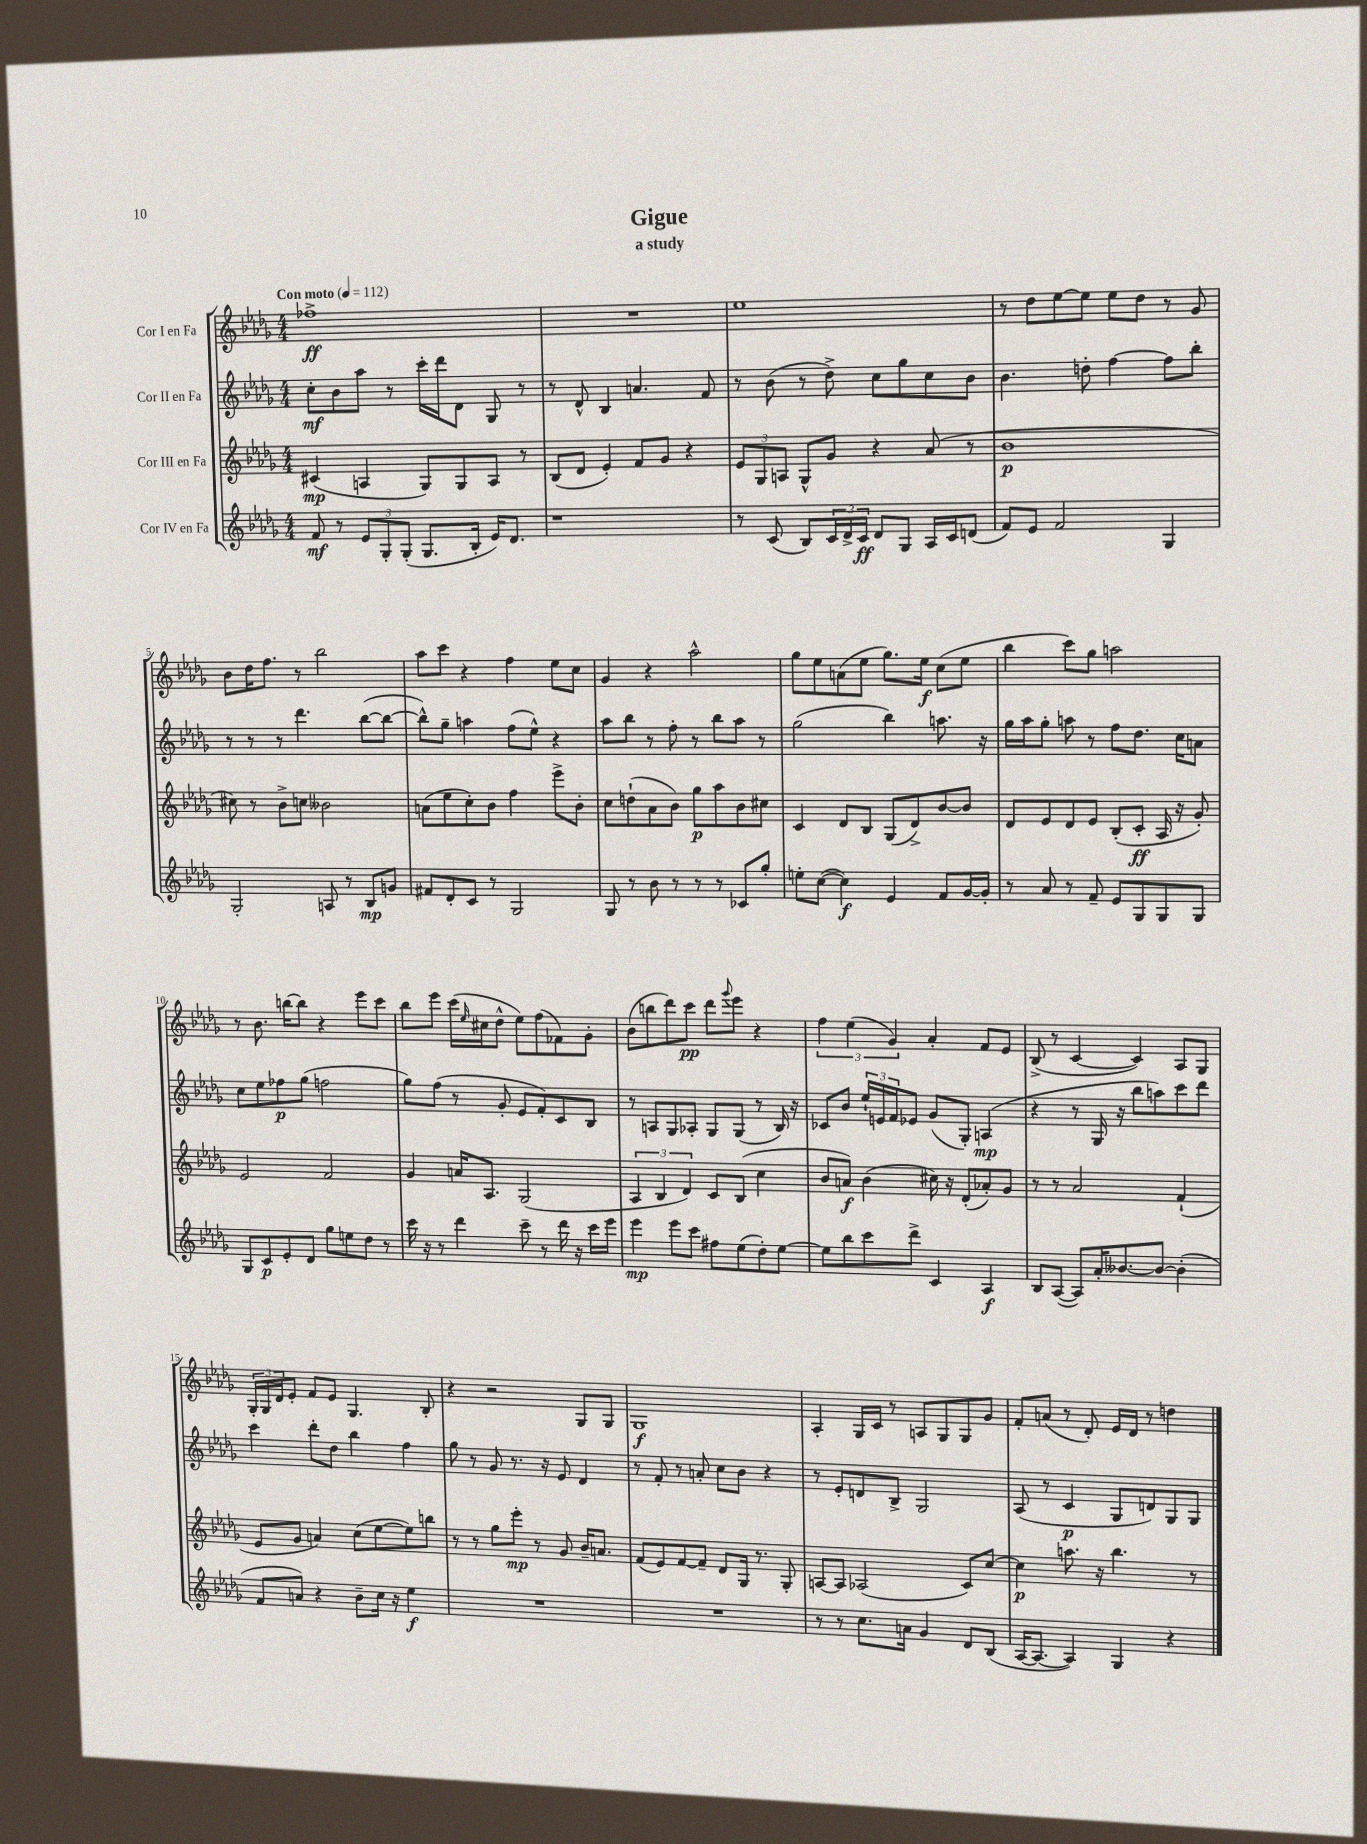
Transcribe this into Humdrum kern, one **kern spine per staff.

**kern	**dynam	**kern	**dynam	**kern	**dynam	**kern	**dynam
*part4	*part4	*part3	*part3	*part2	*part2	*part1	*part1
*staff4	*staff4	*staff3	*staff3	*staff2	*staff2	*staff1	*staff1
*I"Cor IV en Fa	*	*I"Cor III en Fa	*	*I"Cor II en Fa	*	*I"Cor I en Fa	*
*clefG2	*	*clefG2	*	*clefG2	*	*clefG2	*
*k[b-e-a-d-g-]	*	*k[b-e-a-d-g-]	*	*k[b-e-a-d-g-]	*	*k[b-e-a-d-g-]	*
*M4/4	*	*M4/4	*	*M4/4	*	*M4/4	*
*MM112	*	*MM112	*	*MM112	*	*MM112	*
=1	=1	=1	=1	=1	=1	=1	=1
!	!	!	!	!	!	!LO:TX:a:B:t=Con moto	!
8f/	mf	(4c#X/	mp	8cc'\L	mf	1ff-X^	ff
8r	.	.	.	8b-\	.	.	.
12e-/L	.	4An/	.	8aa-\J	.	.	.
12G-'/	.	.	.	.	.	.	.
.	.	.	.	8r	.	.	.
(12G-'/J	.	.	.	.	.	.	.
8.G-/L	.	8G-/L)	.	16ccc'\LL	.	.	.
.	.	.	.	16ddd-\J	.	.	.
.	.	8G-/	.	8d-\J	.	.	.
16B-'/Jk	.	.	.	.	.	.	.
16e-/KL)	.	8A/J	.	8G-/	.	.	.
8.d-/J	.	.	.	.	.	.	.
.	.	8r	.	8r	.	.	.
=2	=2	=2	=2	=2	=2	=2	=2
1r	.	(8B-/L	.	8r	.	1r	.
.	.	8d-/J	.	8d-^^/	.	.	.
.	.	4e-'/)	.	4B-/	.	.	.
.	.	8f/L	.	4.an/	.	.	.
.	.	8g-/J	.	.	.	.	.
.	.	4r	.	.	.	.	.
.	.	.	.	8f/	.	.	.
=3	=3	=3	=3	=3	=3	=3	=3
8r	.	12e-/L	.	8r	.	1ee-	.
.	.	12G-/	.	.	.	.	.
(8c/	.	.	.	(8b-\	.	.	.
.	.	12An/J	.	.	.	.	.
8B-/L)	.	8G-^^/L	.	8r	.	.	.
24c/L	.	8g-/J	.	8dd-^\)	.	.	.
24d-^/	.	.	.	.	.	.	.
24c/JJ	ff	.	.	.	.	.	.
8d-/L	.	4r	.	8cc\L	.	.	.
8G-/J	.	.	.	8gg-\	.	.	.
16A-/LL	.	(8a-/	.	8cc\	.	.	.
16c/J	.	.	.	.	.	.	.
(8dn/J	.	8r	.	8b-\J	.	.	.
=4	=4	=4	=4	=4	=4	=4	=4
8f/L)	.	1b-	p	4.b-\	.	8r	.
8e-/J	.	.	.	.	.	8dd-\L	.
2f/	.	.	.	.	.	[8ee-\	.
.	.	.	.	8ddn'\	.	8ee-\J]	.
.	.	.	.	[4ff\	.	8ee-\L	.
.	.	.	.	.	.	8dd-\J	.
4G-/	.	.	.	8ff\L]	.	8r	.
.	.	.	.	8bb-'\J	.	8g-/	.
!!LO:LB:g=z
=5	=5	=5	=5	=5	=5	=5	=5
2G-'/	.	8cc#X\)	.	8r	.	8b-\L	.
.	.	8r	.	8r	.	16dd-\K	.
.	.	.	.	.	.	8.ff\J	.
.	.	8b-^\L	.	8r	.	.	.
.	.	8ccn\J	.	4.ddd-\	.	8r	.
8An/	.	2b--X\	.	.	.	2bb-\	.
8r	.	.	.	.	.	.	.
8B-/L	mp	.	.	([8bb-\L	.	.	.
8gn/J	.	.	.	8bb-\J_	.	.	.
=6	=6	=6	=6	=6	=6	=6	=6
8f#X/L	.	(8an\L	.	8bb-^^\L])	.	8aa-\L	.
8d-'/	.	8ee-\	.	8gg-~\J	.	8ccc\J	.
8c/J	.	8cc'\)	.	4aan\	.	4r	.
8r	.	8b-\J	.	.	.	.	.
2G-/	.	4ff\	.	(8ff\L	.	4ff\	.
.	.	.	.	8ee-^^\J)	.	.	.
.	.	8eee-^\L	.	4r	.	8ee-\L	.
.	.	8b-'\J	.	.	.	8cc\J	.
=7	=7	=7	=7	=7	=7	=7	=7
8G-/	.	8cc\L	.	8aa-\L	.	4g-/	.
8r	.	(8ddn`\	.	8bb-\J	.	.	.
8b-\	.	8a-\	.	8r	.	4r	.
8r	.	8b-\J)	.	8ff'\	.	.	.
8r	.	8gg-\L	p	8r	.	2aa-^^\	.
8r	.	8aa-\	.	8bb-\L	.	.	.
8c-X/L	.	8b-\	.	8aa-\J	.	.	.
8gg-'/J	.	8cc#X\J	.	8r	.	.	.
=8	=8	=8	=8	=8	=8	=8	=8
8een'\L	.	4c/	.	(2gg-\	.	8gg-\L	.
([8cc\J	.	.	.	.	.	8ee-\	.
4cc\])	f	8d-/L	.	.	.	(8an\	.
.	.	8B-/J	.	.	.	8ee-\J	.
4e-/	.	(8G-/L	.	4bb-\)	.	8.gg-\L)	.
.	.	8d-^/)	.	.	.	.	.
.	.	.	.	.	.	16ee-\Jk	f
8f/L	.	[8b-/	.	8.aan\	.	(8cc\L	.
[16g-/L	.	8b-/J]	.	.	.	8ee-\J	.
16g-'/JJ]	.	.	.	16r	.	.	.
=9	=9	=9	=9	=9	=9	=9	=9
8r	.	8d-/L	.	16gg-\LL	.	4bb-\	.
.	.	.	.	16aa-\J	.	.	.
8a-/	.	8e-/	.	8gg-'\J	.	.	.
8r	.	8d-/	.	8aan\	.	8ccc\L)	.
8f~/	.	8e-/J	.	8r	.	8gg-\J	.
8e-/L	.	(8B-'/L	.	8ff\L	.	2aan\	.
8G-/	.	8c'/J	ff	8.dd-\J	.	.	.
8G-/	.	16A-/	.	.	.	.	.
.	.	16r	.	16cc\KL	.	.	.
8G-/J	.	8g-'/)	.	8an\J	.	.	.
!!LO:LB:g=z
=10	=10	=10	=10	=10	=10	=10	=10
8G-/L	.	2e-/	.	8cc\L	.	8r	.
8c/	p	.	.	8ee-\	.	8.b-\	.
8e-'/	.	.	.	8ff-X\	p	.	.
.	.	.	.	.	.	[16bbn\KL	.
8d-/J	.	.	.	(8gg-\J	.	8bb\J]	.
8gg-\L	.	2f/	.	2ffn\	.	4r	.
8een\	.	.	.	.	.	.	.
8dd-\J	.	.	.	.	.	8eee-\L	.
8r	.	.	.	.	.	8ccc\J	.
=11	=11	=11	=11	=11	=11	=11	=11
16ccc\	.	4g-/	.	8gg-\L)	.	8bb-\L	.
16r	.	.	.	.	.	.	.
8r	.	.	.	(8ff\J	.	8eee-\J	.
4ddd-\	.	16an/KL	.	8r	.	(16ccc\LL	.
.	.	.	.	.	.	16qqee-/	.
.	.	8.A-/J	.	.	.	16cc#X\J	.
.	.	.	.	8g-'/	.	8dd-^^\J	.
8ccc~\	.	(2G-/	.	8e-/L	.	8ee-\L)	.
8r	.	.	.	8f'/)	.	(8ff\	.
16ddd-\	.	.	.	8c/	.	8f-X\)	.
16r	.	.	.	.	.	.	.
16ccc\LL	.	.	.	8B-/J	.	8g-'\J	.
16eee-\JJ	.	.	.	.	.	.	.
=12	=12	=12	=12	=12	=12	=12	=12
4eee-\	mp	6A-/	.	8r	.	(8b-\L	.
.	.	.	.	8An/L	.	8bbn\	.
.	.	6B-/	.	.	.	.	.
8eee-\L	.	.	.	8G-/	.	8ddd-\)	.
.	.	6d-/)	.	.	.	.	.
8ccc\J	.	.	.	8A-X'/J	.	8ccc\J	pp
8ff#X\L	.	8c/L	.	8G-/L	.	8ddd-\L	.
.	.	.	.	.	.	8qqggg-/	.
(8ee-\	.	(8B-/J	.	(8G-/J	.	8eee-\J	.
8dd-'\)	.	4cc\	.	8r	.	4r	.
[8ee-\J	.	.	.	16B-/)	.	.	.
.	.	.	.	16r	.	.	.
=13	=13	=13	=13	=13	=13	=13	=13
8ee-\L]	.	8b-/L	.	8c-X/L	.	6ff\	.
8bb-\	.	8an/J)	f	8b-/J	.	.	.
.	.	.	.	.	.	(6ee-\	.
8ccc\	.	(4b-\	.	24ee-`/LL	.	.	.
.	.	.	.	24en/	.	.	.
.	.	.	.	24f/J	.	6g-/)	.
8ddd-^\J	.	.	.	8e-X/J	.	.	.
4c/	.	16cc#X\)	.	(8g-/L	.	4a-'/	.
.	.	16r	.	.	.	.	.
.	.	(8d-'/L	.	8G-'/J)	.	.	.
4A-/	f	8a-X'/)	.	(4An/	mp	8f/L	.
.	.	8g-/J	.	.	.	8e-/J	.
=14	=14	=14	=14	=14	=14	=14	=14
8B-/L	.	8r	.	4r	.	(8B-^/	.
([8A-/J	.	8r	.	.	.	8r	.
8A-/L])	.	2a-/	.	8r	.	[4c/	.
16a-'/K	.	.	.	16G-/	.	.	.
[8.b--X/	.	.	.	16r	.	.	.
.	.	.	.	8bb-\L	.	4c/])	.
8b--/J_	.	.	.	8aan\)	.	.	.
(4b--'\]	.	(4f`/	.	8ccc\	.	8A-/L	.
.	.	.	.	8ddd-\J	.	8G-/J	.
!!LO:LB:g=z
=15	=15	=15	=15	=15	=15	=15	=15
8f/L	.	8e-/L	.	4ccc\	.	24G-'/LL	.
.	.	.	.	.	.	24G-/	.
.	.	.	.	.	.	24d-/J	.
8an/J)	.	8g-/J	.	.	.	8e-'/J	.
4r	.	4an/)	.	8ddd-'\L	.	8f/L	.
.	.	.	.	8dd-\J	.	8e-/J	.
8b-~\L	.	(8cc\L	.	4bb-\	.	4.G-/	.
16cc\Jk	.	[8ee-\	.	.	.	.	.
16r	.	.	.	.	.	.	.
4ee-\	f	8ee-\])	.	4ff\	.	.	.
.	.	8bbn\J	.	.	.	8B-'/	.
=16	=16	=16	=16	=16	=16	=16	=16
1r	.	8r	.	8gg-\	.	4r	.
.	.	8r	.	8r	.	.	.
.	.	8gg-\L	.	8g-/	.	2r	.
.	.	8eee-'\J	mp	8.r	.	.	.
.	.	8r	.	.	.	.	.
.	.	.	.	16r	.	.	.
.	.	8g-/	.	8e-/	.	.	.
.	.	16b-~/KL	.	4d-/	.	8G-/L	.
.	.	8.an/J	.	.	.	.	.
.	.	.	.	.	.	8G-/J	.
=17	=17	=17	=17	=17	=17	=17	=17
1r	.	(8f/L	.	8r	.	1G-	f
.	.	8e-/)	.	8f'/	.	.	.
.	.	[8f/	.	8r	.	.	.
.	.	8f~/J]	.	8an'/	.	.	.
.	.	8d-/L	.	8cc\L	.	.	.
.	.	16G-/Jk	.	8b-\J	.	.	.
.	.	8.r	.	.	.	.	.
.	.	.	.	4r	.	.	.
.	.	8G-'/	.	.	.	.	.
=18	=18	=18	=18	=18	=18	=18	=18
8r	.	[8An/L	.	8r	.	4A-'/	.
8r	.	8A/J]	.	8e-'/L	.	.	.
8.cc\L	.	(2A-X/	.	8dn/	.	16G-/LL	.
.	.	.	.	.	.	16c/JJ	.
.	.	.	.	8B-^/J	.	8r	.
16an\Jk	.	.	.	.	.	.	.
4g-/	.	.	.	2G-/	.	8An/L	.
.	.	.	.	.	.	8G-/	.
8d-/L	.	8c/L)	.	.	.	8G-/	.
(8B-/J	.	[8cc/J	.	.	.	8g-/J	.
=19	=19	=19	=19	=19	=19	=19	=19
[16A-/KL	.	4cc\]	p	(8A-/	.	8f'/L	.
8.A-/J_	.	.	.	.	.	.	.
.	.	.	.	8r	.	(8an/J	.
4A-/])	.	8.aan\	.	4c/	p	8r	.
.	.	.	.	.	.	8d-'/)	.
.	.	16r	.	.	.	.	.
4G-/	.	4.bb-\	.	8G-/L	.	16e-/LL	.
.	.	.	.	.	.	16d-/JJ	.
.	.	.	.	8dn/)	.	8r	.
4r	.	.	.	8G-/	.	4ddn\	.
.	.	8r	.	8G-/J	.	.	.
==	==	==	==	==	==	==	==
*-	*-	*-	*-	*-	*-	*-	*-
